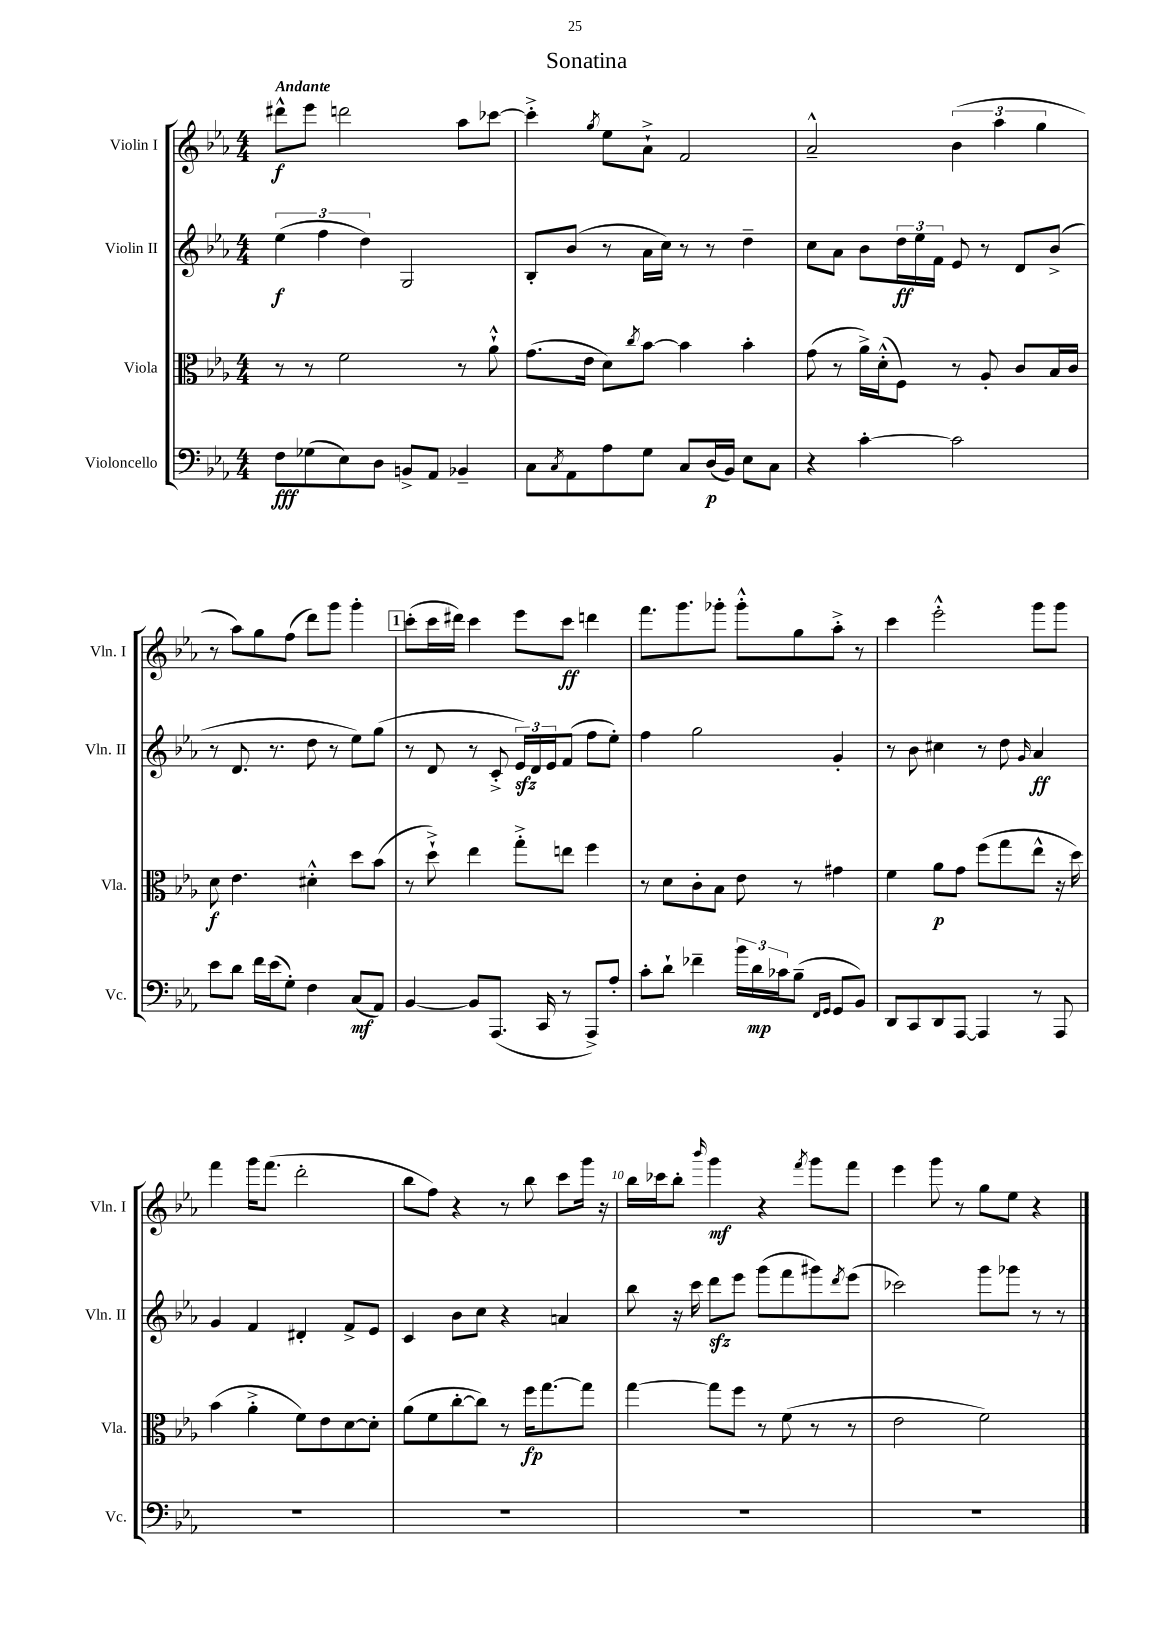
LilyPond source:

\header { title = "Sonatina" }
<<
\new StaffGroup <<
\new Staff = "s0" \with { instrumentName = "Violin I" shortInstrumentName = "Vln. I" } {
    \clef treble \key ees \major \numericTimeSignature \time 4/4 \tempo "Andante"
    dis'''8-^\f ees'''8 d'''2 aes''8 ces'''8~ |
    ces'''4-.-> \acciaccatura { g''8 } ees''8 aes'8-!-> f'2 |
    aes'2---^ \tuplet 3/2 { bes'4( aes''4 g''4 } |
    r8 aes''8) g''8 f''8( d'''8) g'''8 g'''4-. |
    \mark \markup { \box "1" } c'''8-.( c'''16 dis'''16) c'''4 ees'''8 c'''8\ff d'''4 |
    f'''8. g'''8. ges'''8-. ges'''8-.-^ g''8 aes''8-.-> r8 |
    c'''4 ees'''2-.-^ g'''8 g'''8 |
    f'''4 g'''16 f'''8.( d'''2-. |
    bes''8 f''8) r4 r8 bes''8 c'''8 g'''16 r16 |
    bes''16 ces'''16 bes''8-. \grace { bes'''16 } g'''4\mf r4 \acciaccatura { f'''8 } g'''8 f'''8 |
    ees'''4 g'''8 r8 g''8 ees''8 r4 \bar "|." |
}
\new Staff = "s1" \with { instrumentName = "Violin II" shortInstrumentName = "Vln. II" } {
    \clef treble \key ees \major \numericTimeSignature \time 4/4
    \tuplet 3/2 { ees''4\f( f''4 d''4) } g2 |
    bes8-. bes'8( r8 aes'16 c''16) r8 r8 d''4-- |
    c''8 aes'8 bes'8 \tuplet 3/2 { d''16\ff ees''16 f'16 } ees'8 r8 d'8 bes'8->( |
    r8 d'8. r8. d''8 r8 ees''8) g''8( |
    \mark \markup { \box "1" } r8 d'8 r8 c'8-.-> \tuplet 3/2 { ees'16\sfz) d'16 ees'16 } f'8( f''8 ees''8-.) |
    f''4 g''2 g'4-. |
    r8 bes'8 cis''4 r8 d''8 \grace { g'16 } aes'4\ff |
    g'4 f'4 dis'4-. f'8-> ees'8 |
    c'4 bes'8 c''8 r4 a'4 |
    bes''8 r16 c'''16 d'''8\sfz ees'''8 g'''8( f'''8 gis'''8) \acciaccatura { d'''8 } ees'''8( |
    ces'''2) g'''8 ges'''8 r8 r8 \bar "|." |
}
\new Staff = "s2" \with { instrumentName = "Viola" shortInstrumentName = "Vla." } {
    \clef alto \key ees \major \numericTimeSignature \time 4/4
    r8 r8 f'2 r8 aes'8-!-^ |
    g'8.( ees'16 d'8) \acciaccatura { c''8 } bes'8~ bes'4 bes'4-. |
    g'8( r8 aes'16->) d'16-.-^( f8) r8 aes8-. c'8 bes16 c'16 |
    d'8\f ees'4. dis'4-.-^ d''8 bes'8( |
    \mark \markup { \box "1" } r8 d''8-!->) ees''4 g''8-.-> e''8 f''4 |
    r8 d'8 c'8-. bes8 ees'8 r8 gis'4 |
    f'4 aes'8\p g'8 f''8( g''8 ees''8-^ r16 d''16) |
    bes'4( aes'4-.-> f'8) ees'8 d'8~ d'8-. |
    aes'8( f'8 c''8~-. c''8) r8 f''16\fp g''8.~ g''8 |
    g''4~ g''8 f''8 r8 f'8( r8 r8 |
    ees'2 f'2) \bar "|." |
}
\new Staff = "s3" \with { instrumentName = "Violoncello" shortInstrumentName = "Vc." } {
    \clef bass \key ees \major \numericTimeSignature \time 4/4
    f8\fff ges8( ees8) d8 b,8-> aes,8 bes,4-- |
    c8 \acciaccatura { c8 } aes,8 aes8 g8 c8 d16\p( bes,16) ees8 c8 |
    r4 c'4~-. c'2 |
    ees'8 d'8 f'16 ees'16( g8-.) f4 c8\mf( aes,8) |
    \mark \markup { \box "1" } bes,4~ bes,8 aes,,8.( c,16 r8 aes,,8->) aes8-. |
    c'8-. d'8-! fes'4-- \tuplet 3/2 { bes'16 d'16\mp ces'16 } bes8--( \grace { f,16 g,16 } g,8 bes,8) |
    d,8 c,8 d,8 aes,,8~ aes,,4 r8 aes,,8 |
    R1 |
    R1 |
    R1 |
    R1 \bar "|." |
}
>>
>>
\layout { \context { \Score \override BarNumber.break-visibility = ##(#f #t #t) barNumberVisibility = #(every-nth-bar-number-visible 5) } }
